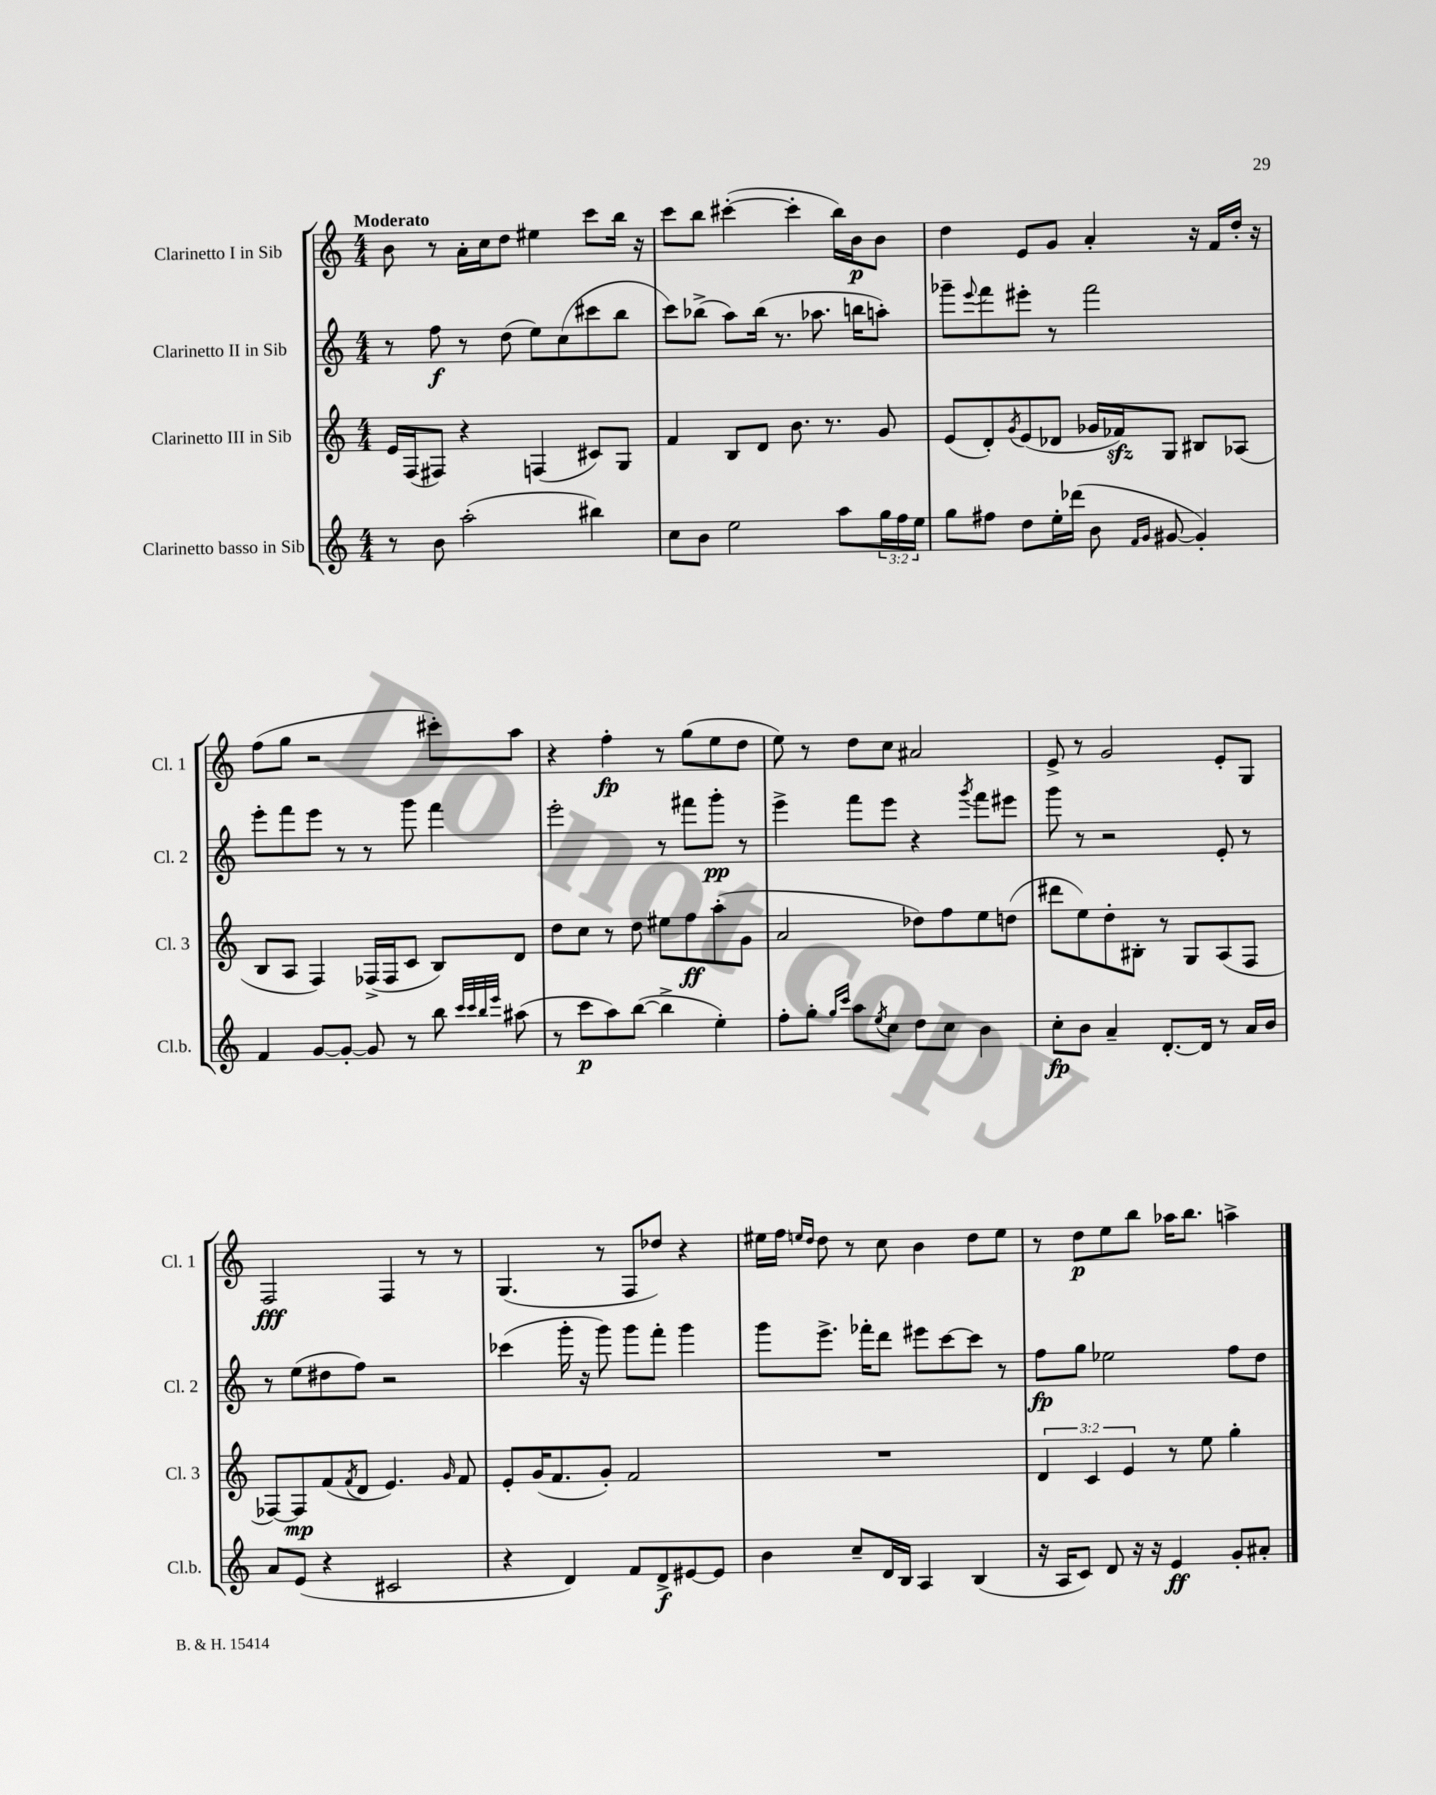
<<
\new StaffGroup <<
\new Staff = "s0" \with { instrumentName = "Clarinetto I in Sib" shortInstrumentName = "Cl. 1" } {
    \clef treble \key c \major \numericTimeSignature \time 4/4 \tempo "Moderato"
    b'8 r8 a'16-. c''16 d''8 eis''4 c'''8 b''16 r16 |
    c'''8 b''8 cis'''4~-.( cis'''4-. b''16) b'16\p b'8 |
    d''4 e'8 g'8 a'4-. r16 f'16 d''16-. r16 |
    f''8( g''8 r2 cis'''8-.) a''8 |
    r4 f''4-.\fp r8 g''8( e''8 d''8 |
    e''8) r8 d''8 c''8 ais'2 |
    e'8-> r8 g'2 e'8-. g8 |
    f2\fff f4 r8 r8 |
    g4.( r8 f8 des''8) r4 |
    eis''16 f''16 \grace { e''16 d''16 } d''8 r8 c''8 b'4 d''8 e''8 |
    r8 d''8\p e''8 b''8 aes''16 b''8. a''4-> \bar "|." |
}
\new Staff = "s1" \with { instrumentName = "Clarinetto II in Sib" shortInstrumentName = "Cl. 2" } {
    \clef treble \key c \major \numericTimeSignature \time 4/4
    r8 f''8\f r8 d''8( e''8) c''8( cis'''8 b''8 |
    c'''8) bes''8->( a''8) bes''16( r8. aes''8. b''16 a''8-.) |
    ges'''8-- \appoggiatura { e'''8 } f'''8 eis'''8-. r8 f'''2 |
    e'''8-. f'''8 e'''8 r8 r8 g'''8 f'''4 |
    e'''2-. r8 fis'''8 g'''8-.\pp r8 |
    e'''4-> f'''8 e'''8 r4 \acciaccatura { g'''8 } f'''8 eis'''8 |
    g'''8 r8 r2 e'8-. r8 |
    r8 e''8( dis''8 f''8) r2 |
    ces'''4( g'''16-. r16 g'''8) g'''8 f'''8-. g'''4 |
    g'''8 e'''8.-> fes'''16-. d'''8 eis'''8 c'''8~ c'''8 r8 |
    f''8\fp g''8 ees''2 f''8 d''8 \bar "|." |
}
\new Staff = "s2" \with { instrumentName = "Clarinetto III in Sib" shortInstrumentName = "Cl. 3" } {
    \clef treble \key c \major \numericTimeSignature \time 4/4 \override Staff.TupletNumber.text = #tuplet-number::calc-fraction-text
    e'16 f16( fis8) r4 f4( cis'8) g8 |
    f'4 b8 d'8 b'8. r8. g'8 |
    e'8( d'8-.) \acciaccatura { g'8 } e'8( des'8 ges'16 fes'16\sfz) g8 bis8 aes8( |
    b8 a8 f4) fes16->( fes16 c'8 b8) d'8 |
    d''8 c''8 r8 d''8 eis''8 f''8\ff a''8-.( g'8 |
    a'2 des''8) f''8 e''8 d''8( |
    dis'''8 e''8) d''8-. bis8-. r8 g8 a8( f8 |
    fes8~) fes8\mp f'8( \acciaccatura { f'8 } d'8 e'4.) \grace { g'16 } f'8 |
    e'8-. g'16( f'8. g'8-.) f'2 |
    R1 |
    \tuplet 3/2 { d'4 c'4 e'4 } r8 e''8 g''4-. \bar "|." |
}
\new Staff = "s3" \with { instrumentName = "Clarinetto basso in Sib" shortInstrumentName = "Cl.b." } {
    \clef treble \key c \major \numericTimeSignature \time 4/4 \override Staff.TupletNumber.text = #tuplet-number::calc-fraction-text
    r8 b'8 a''2-.( bis''4) |
    c''8 b'8 e''2 a''8 \tuplet 3/2 { g''16 f''16 e''16 } |
    g''8 fis''8 d''8 e''16-. des'''16( b'8 \grace { f'16 g'16 } gis'8~ gis'4-.) |
    f'4 g'8~ g'8~-. g'8 r8 b''8 \grace { c'''32 c'''32 b''32 e'''32 } ais''8( |
    r8 c'''8\p a''8) b''8~( b''4-> e''4-.) |
    f''8-. g''8-. \grace { g''16 c'''16 } a''8 \acciaccatura { e''8 } c''8 d''8 c''8 b'4 |
    c''8-.\fp b'8 a'4-- d'8.~-. d'16 r8 a'16 b'16 |
    a'8 e'8( r4 cis'2 |
    r4 d'4) f'8 d'8->\f eis'8~ eis'8 |
    b'4 c''8-- d'16 b16 a4 b4( |
    r16 a16 c'8) d'8 r16 r16 e'4\ff g'8-. ais'8-. \bar "|." |
}
>>
>>
\layout { \context { \Score \remove "Bar_number_engraver" } }
